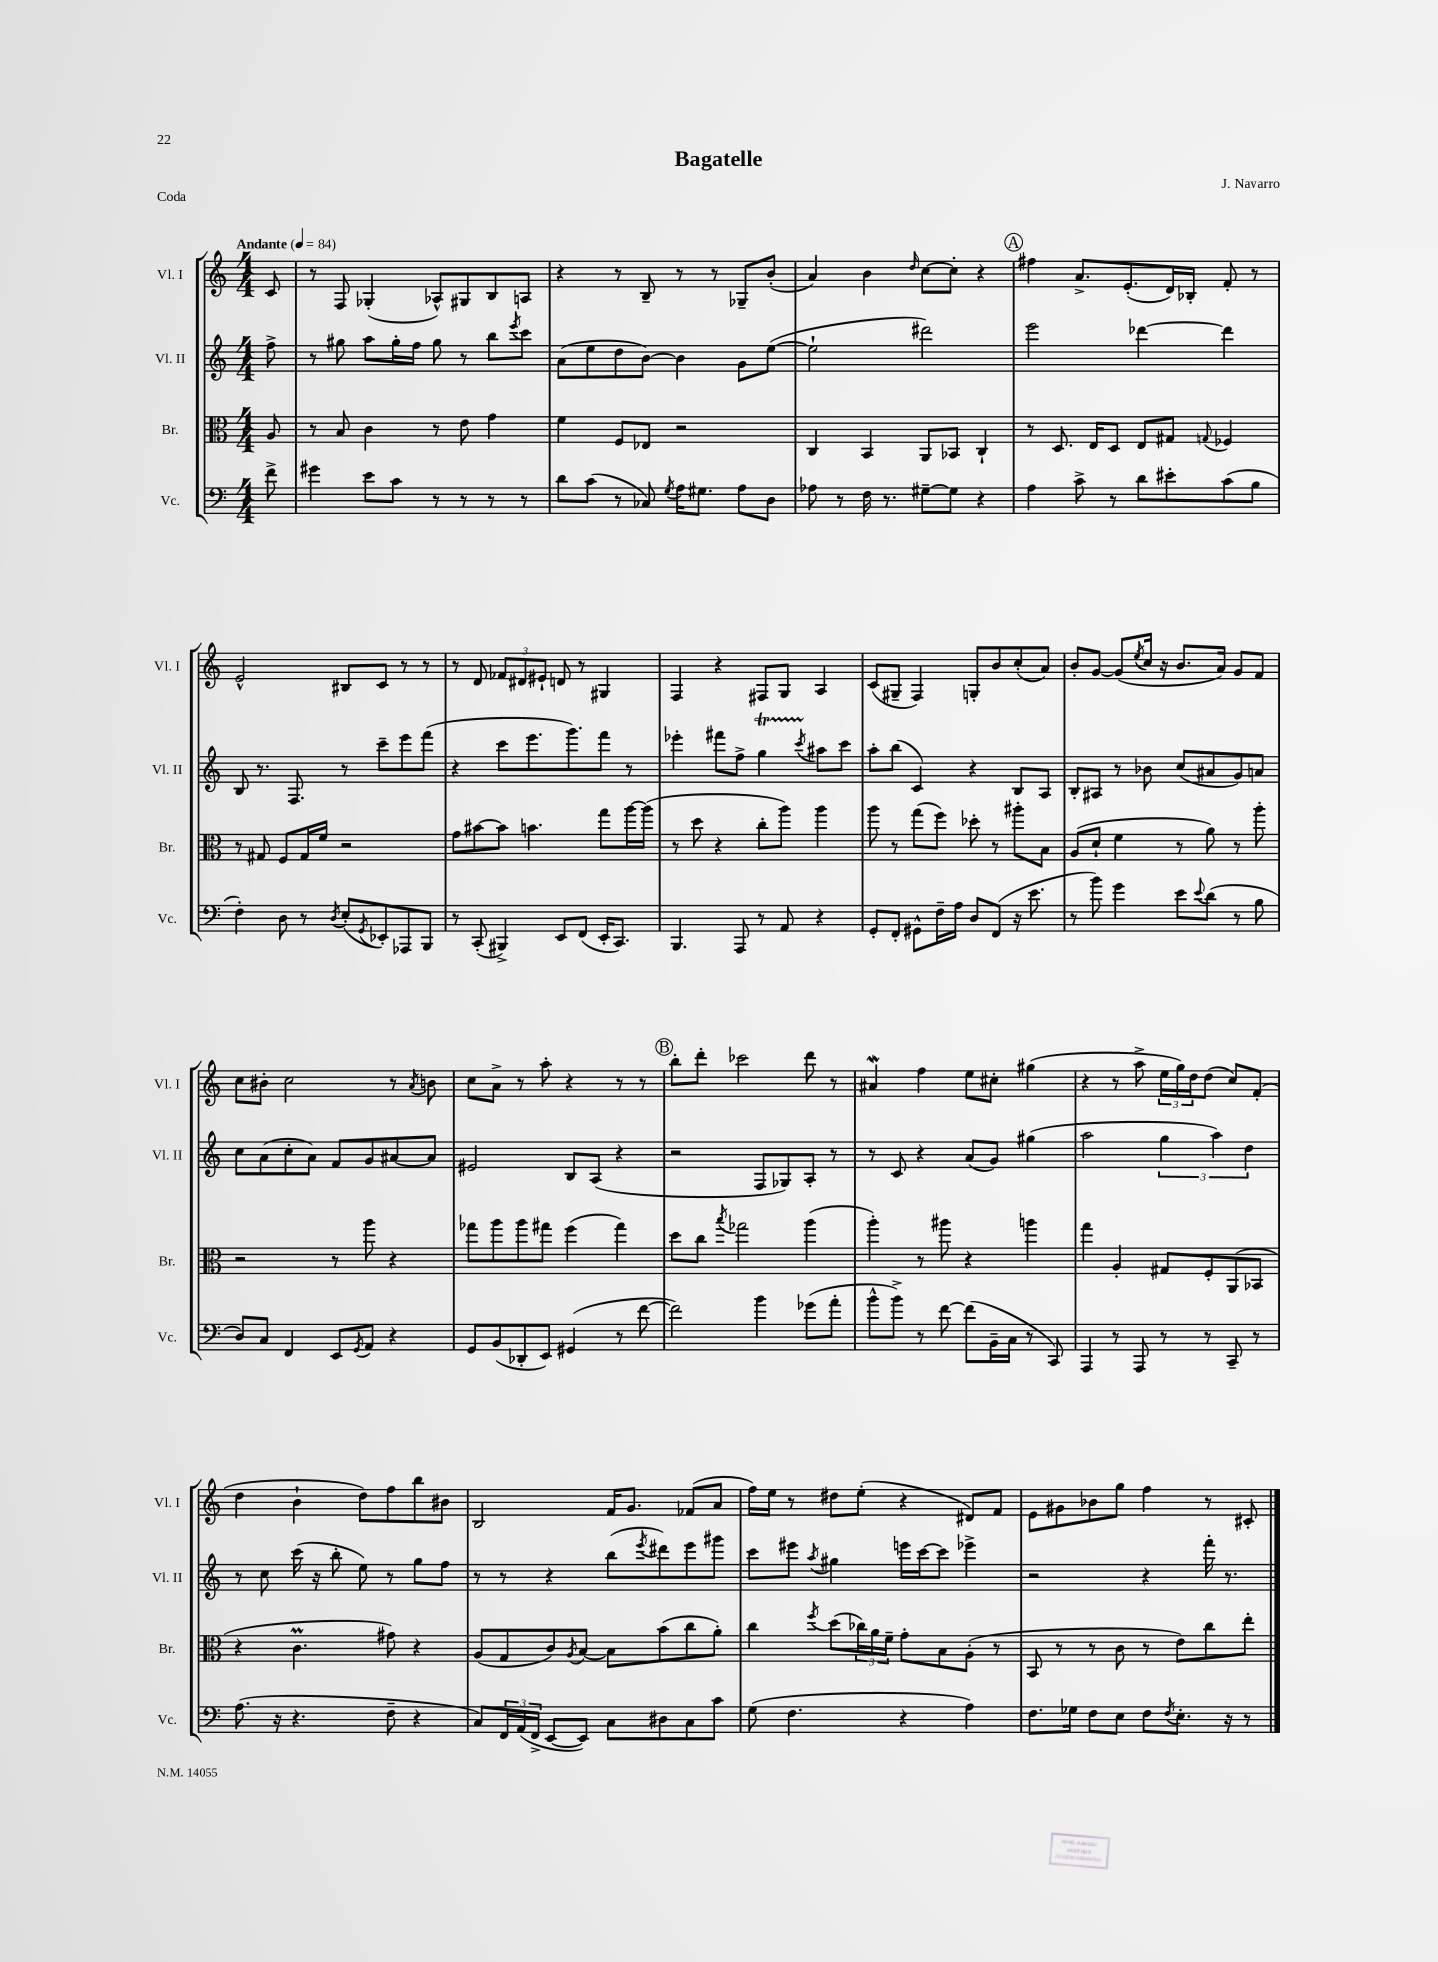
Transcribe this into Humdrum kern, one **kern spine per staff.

**kern	**kern	**kern	**kern
*staff4	*staff3	*staff2	*staff1
*clefF4	*clefC3	*clefG2	*clefG2
*k[]	*k[]	*k[]	*k[]
*M4/4	*M4/4	*M4/4	*M4/4
*MM84	*MM84	*MM84	*MM84
8f^	8A	8ff^	8c
=	=	=	=
4g#	8r	8r	8r
.	8B	8gg#	8F
8e	4c	8aa	(4G-'
8c	.	16gg#'	.
.	.	16ff	.
8r	8r	8gg#	8A-^^)
8r	8e	8r	8G#
8r	4g	8bb	8B
.	.	8qeee	.
8r	.	8ccc	8A
=	=	=	=
8d	4f	(8a	4r
(8c	.	8ee	.
8r	8F	8dd	8r
8C-)	8E-	[8b)	8B~
8qG	.	.	.
16A	2r	4b]	8r
8.G#	.	.	.
.	.	.	8r
8A	.	8g	8G-~
8D	.	([8ee	(8b'
=	=	=	=
8A-	4C	2ee`]	4a)
8r	.	.	.
16F	4BB	.	4b
8.r	.	.	.
.	.	.	16qqdd
[8G#~	8AA	2ddd#)	[8cc
8G#]	8BB-	.	8cc']
4r	4C`	.	4r
=	=	=	=
4A	8r	2eee	4ff#
.	8.D	.	.
8c^	.	.	8.a^
.	16E	.	.
8r	8D	.	.
.	.	.	(8.e'
8d	8E	[4ddd-	.
8e#'	8G#	.	16d)
.	.	.	16B-'
.	8qqG	.	.
(8c	4F-	4ddd-]	8f'
8B	.	.	8r
=	=	=	=
4F')	8r	8B	2e^^
.	8G#	8.r	.
8D	8F	.	.
.	.	8.F	.
8r	16G#	.	.
.	16f	.	.
8qD	.	.	.
(8E'	2r	8r	8B#
8qGG	.	.	.
8EE-')	.	8ccc~	8c
8AAA-	.	8eee	8r
8BBB	.	(8fff	8r
=	=	=	=
8r	8g	4r	8r
(8CC'	[8b#	.	8d
4BBB#^)	8b#]	8ccc	12f-
.	.	.	12d#
.	4.b	8.eee	.
.	.	.	12e#`
8EE	.	.	8d
.	.	8.ggg)	.
(8FF	.	.	8r
16EE'	8gg	8fff	4G#
8.CC)	.	.	.
.	[16aa	8r	.
.	(16aa]	.	.
=	=	=	=
4.BBB	8r	4eee-'	4F
.	8dd	.	.
.	4r	8fff#	4r
8AAA	.	8ff^	.
8r	8cc'	4gg	8F#
8AA	8aa)	.	8G
.	.	8qccc	.
4r	4aa	8aa#	4A
.	.	8ccc	.
=	=	=	=
8GG'	8aa	8aa'	(8c
8FF'	8r	(8bb	8G#~
8GG#^^	(8gg	4c)	4F)
16F~	8ff)	.	.
16A	.	.	.
8D	8dd-'	4r	8G'
(8FF	8r	.	8b
16r	8aa#'	8B	(8cc'
8.e	.	.	.
.	8B	8A	8a)
=	=	=	=
8r	(8A	8B'	8b'
8b)	8d`	8A#	[8g
4g	4f	8r	(8g]
.	.	.	8qee
.	.	8b-	16cc
.	.	.	16r
8e	8r	(8cc	8.b
8qqe	.	.	.
(8d	8a)	8a#	.
.	.	.	16a)
8r	8r	8g)	8g
8B	8aa'	8a	8f
=	=	=	=
8D)	2r	8cc	8cc
8C	.	(8a	8b#'
4FF	.	8cc'	2cc
.	.	8a)	.
8EE	8r	8f	.
8qGG	.	.	.
8AA	8aa	8g	.
4r	4r	[8a#	8r
.	.	.	8qa
.	.	8a#]	8b
=	=	=	=
8GG	8gg-	2e#	8cc
(8BB	8aa	.	8a^
8DD-'	8aa	.	8r
8EE)	8gg#	.	8aa'
(4GG#	(4ff	8B	4r
.	.	(8A	.
8r	4gg#)	4r	8r
[8f	.	.	8r
=	=	=	=
2f])	8dd	2r	8bb'
.	8cc	.	8ddd'
.	8qbb	.	.
.	2gg-	.	2ccc-
4b	.	8F	.
.	.	8G-)	.
(8g-	(4aa	8A'	8ddd
8a'	.	8r	8r
=	=	=	=
8b^^	4aa')	8r	4a#
8b^)	.	8c	.
8r	8r	4r	4ff
[8f	8aa#	.	.
(8f]	4r	(8a	8ee
16BB~	.	8g)	8cc#'
16C	.	.	.
8r	4aa	(4gg#	(4gg#
8CC)	.	.	.
=	=	=	=
4AAA	4gg	2aa	4r
8r	4A'	.	8r
8AAA	.	.	8aa^
8r	8G#	6gg	24ee
.	.	.	24gg)
.	.	.	24dd
8r	8F'	.	(8dd
.	.	6aa)	.
8CC~	(8AA	.	8cc)
.	.	6dd	.
8r	8BB-	.	(8f'
=	=	=	=
(8.A	4r	8r	4dd
.	.	8cc	.
16r	.	.	.
4.r	4.c	(16ccc	4b`
.	.	16r	.
.	.	8bb'	.
.	.	8ee)	8dd)
8F~	8g#)	8r	8ff
4r	4r	8gg	8bb
.	.	8ff	8b#
=	=	=	=
8C)	(8A	8r	2B
24FF	8G	8r	.
(24AA	.	.	.
24FF^	.	.	.
[8EE	8c)	4r	.
.	8qA	.	.
8EE])	[8B	.	.
8C	8B]	(8bb	16f
.	.	.	8.g
.	.	8qeee	.
8D#	(8b	8ddd#)	.
8C	8cc	8eee	(8f-
8c	8a')	8ggg#	8a
=	=	=	=
(8G	4cc	8ccc	16ff)
.	.	.	16ee
4.F	.	8eee#	8r
.	8qff	8qaa	.
.	(8dd	4gg#	8dd#
.	24cc-)	.	(8ee'
.	24a	.	.
.	24f~	.	.
4r	8g'	16eee	4r
.	.	[16ccc	.
.	8B	8ccc]	.
4A)	(8A'	4eee-^	8d#)
.	8r	.	8f
=	=	=	=
8.F	8BB	2r	8e
.	8r	.	8g#
16G-	.	.	.
8F	8r	.	8b-
8E	8c	.	8gg
8F	8r	4r	4ff
8qF	.	.	.
8.E'	8e)	.	.
.	8cc	16fff'	8r
16r	.	8.r	.
8r	8ee'	.	8c#'
==	==	==	==
*-	*-	*-	*-
